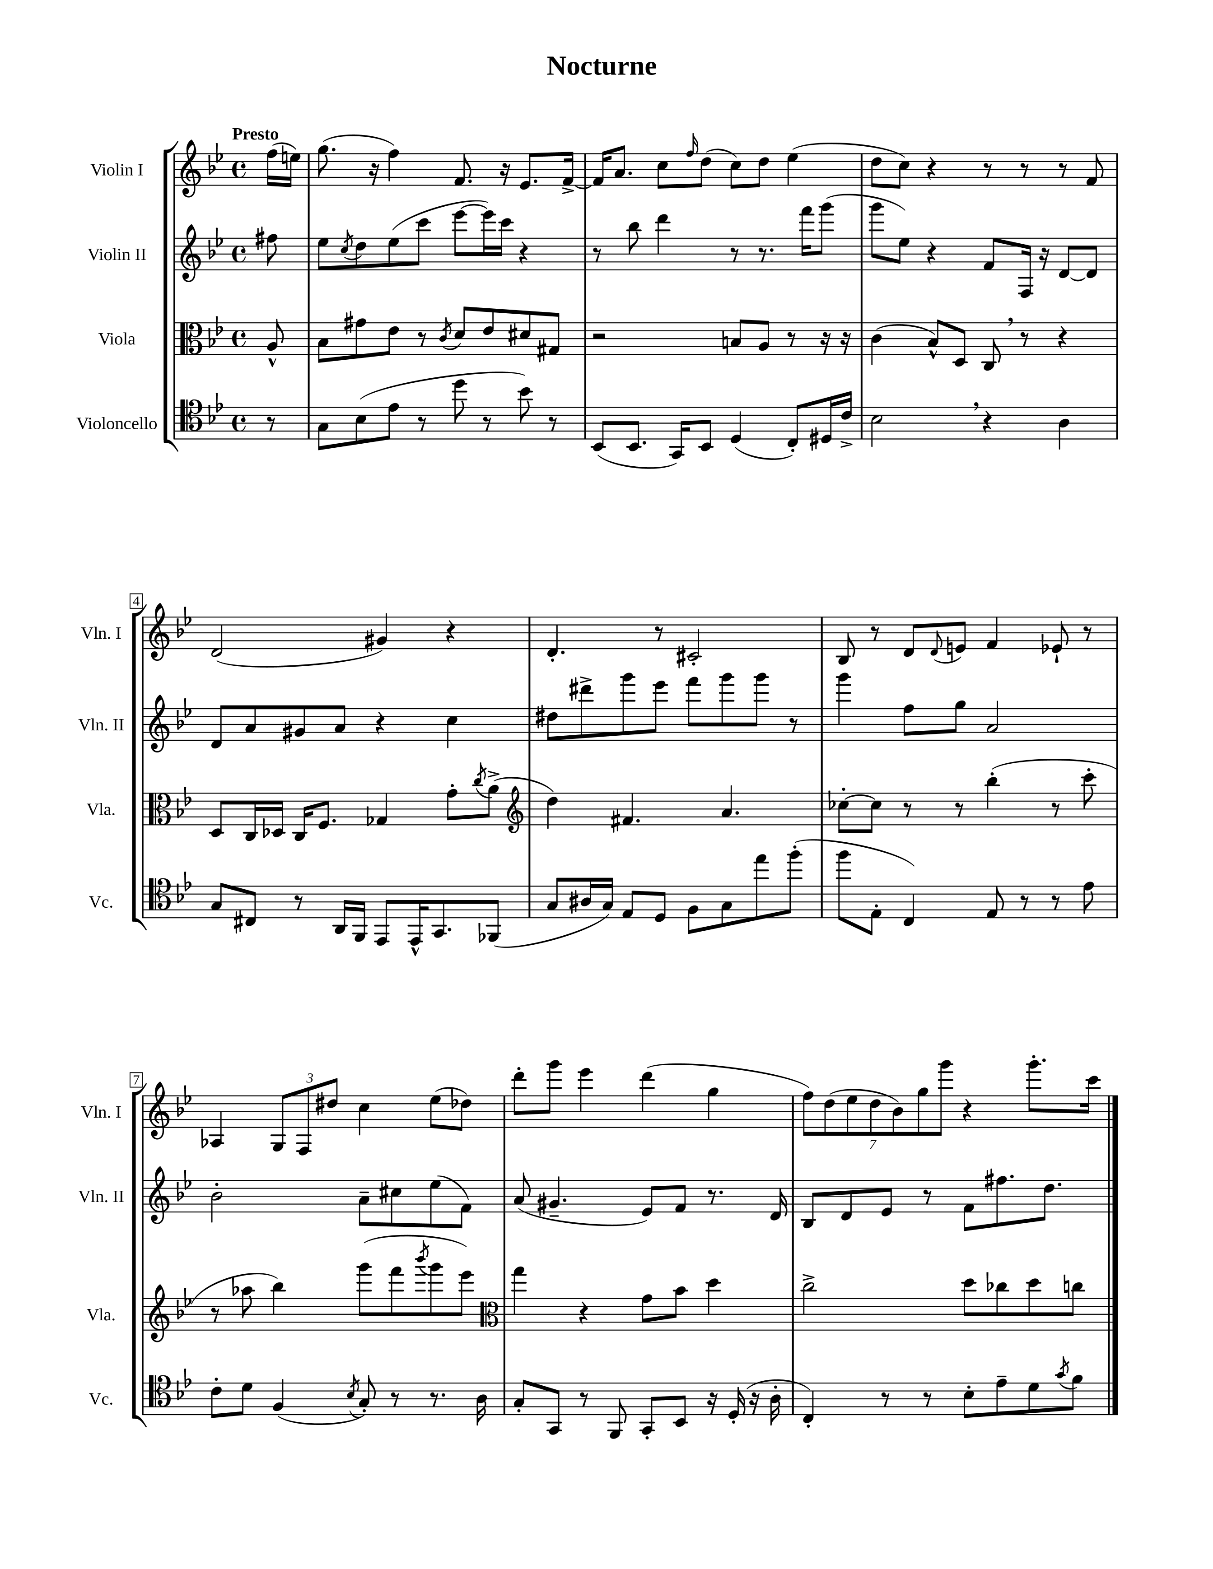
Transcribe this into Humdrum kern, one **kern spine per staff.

**kern	**kern	**kern	**kern
*staff4	*staff3	*staff2	*staff1
*clefC4	*clefC3	*clefG2	*clefG2
*k[b-e-]	*k[b-e-]	*k[b-e-]	*k[b-e-]
*M4/4	*M4/4	*M4/4	*M4/4
*met(c)	*met(c)	*met(c)	*met(c)
8r	8A^^	8ff#	(16ff
.	.	.	16ee)
=	=	=	=
8G	8B-	8ee-	(8.gg
.	.	8qcc	.
(8B-	8g#	8dd	.
.	.	.	16r
8e-	8e-	(8ee-	4ff)
8r	8r	8ccc	.
.	8qc	.	.
8dd	8d	[8eee-	8.f
8r	8e-	16eee-])	.
.	.	16ccc	16r
8b-)	8d#	4r	8.e-
8r	8G#	.	.
.	.	.	[16f^
=	=	=	=
(8BB-	2r	8r	16f]
.	.	.	8.a
8.BB-	.	8bb-	.
.	.	4ddd	8cc
16GG)	.	.	.
.	.	.	16qqff
8BB-	.	.	(8dd
(4D	8B	8r	8cc)
.	8A	8.r	8dd
8C')	8r	.	(4ee-
.	.	16fff	.
16D#	16r	(8ggg	.
16c^	16r	.	.
=	=	=	=
2B-	(4c	8ggg	8dd
.	.	8ee-)	8cc)
.	8B-^^)	4r	4r
.	8D	.	.
4r	8C	8f	8r
.	8r	16F	8r
.	.	16r	.
4A	4r	[8d	8r
.	.	8d]	8f
=	=	=	=
8G	8D	8d	(2d
8C#	16C	8a	.
.	16D-	.	.
8r	16C	8g#	.
.	8.F	.	.
16AA	.	8a	.
16FF	.	.	.
8EE-	4G-	4r	4g#)
16EE-^^	.	.	.
8.GG	.	.	.
.	8g'	4cc	4r
.	8qcc	.	.
(8FF-	(8a^	.	.
=	=	=	=
*	*clefG2	*	*
8G	4dd)	8dd#	4.d'
16A#	.	8ddd#^	.
16G)	.	.	.
8E-	4.f#	8ggg	.
8D	.	8eee-	8r
8F	.	8fff	2c#'
8G	4.a	8ggg	.
8ee-	.	8ggg	.
(8ff'	.	8r	.
=	=	=	=
8ff	[8cc-'	4ggg	8B-
8E-'	8cc-]	.	8r
4C)	8r	8ff	8d
.	.	.	8qqd
.	8r	8gg	8e
8E-	(4bb-'	2a	4f
8r	.	.	.
8r	8r	.	8e-`
8e-	8ccc'	.	8r
=	=	=	=
8c'	8r	2b-'	4A-
8d	8aa-	.	.
(4F	4bb-)	.	12G
.	.	.	12F
.	.	.	12dd#
8qB-	.	.	.
8G')	(8ggg	8a~	4cc
8r	8fff	8cc#	.
.	8qbbb-	.	.
8.r	8ggg	(8ee-	(8ee-
.	8eee-)	8f)	8dd-)
16A	.	.	.
=	=	=	=
*	*clefC3	*	*
8G'	4gg	(8a	8ddd'
8GG	.	4.g#~	8ggg
8r	4r	.	4eee-
8FF	.	.	.
8GG'	8g	8e-)	(4ddd
8BB-	8b-	8f	.
16r	4dd	8.r	4gg
(16D'	.	.	.
16r	.	.	.
16A'	.	16d	.
=	=	=	=
4C')	2cc^	8B-	14ff)
.	.	.	(14dd
.	.	8d	.
.	.	.	14ee-
.	.	.	14dd
8r	.	8e-	.
.	.	.	14b-)
.	.	.	14gg
8r	.	8r	.
.	.	.	14ggg
8B-'	8dd	8f	4r
8e-~	8cc-	8.ff#	.
8d	8dd	.	8.ggg'
.	.	8.dd	.
8qg	.	.	.
8f	8cc	.	.
.	.	.	16ccc
==	==	==	==
*-	*-	*-	*-
